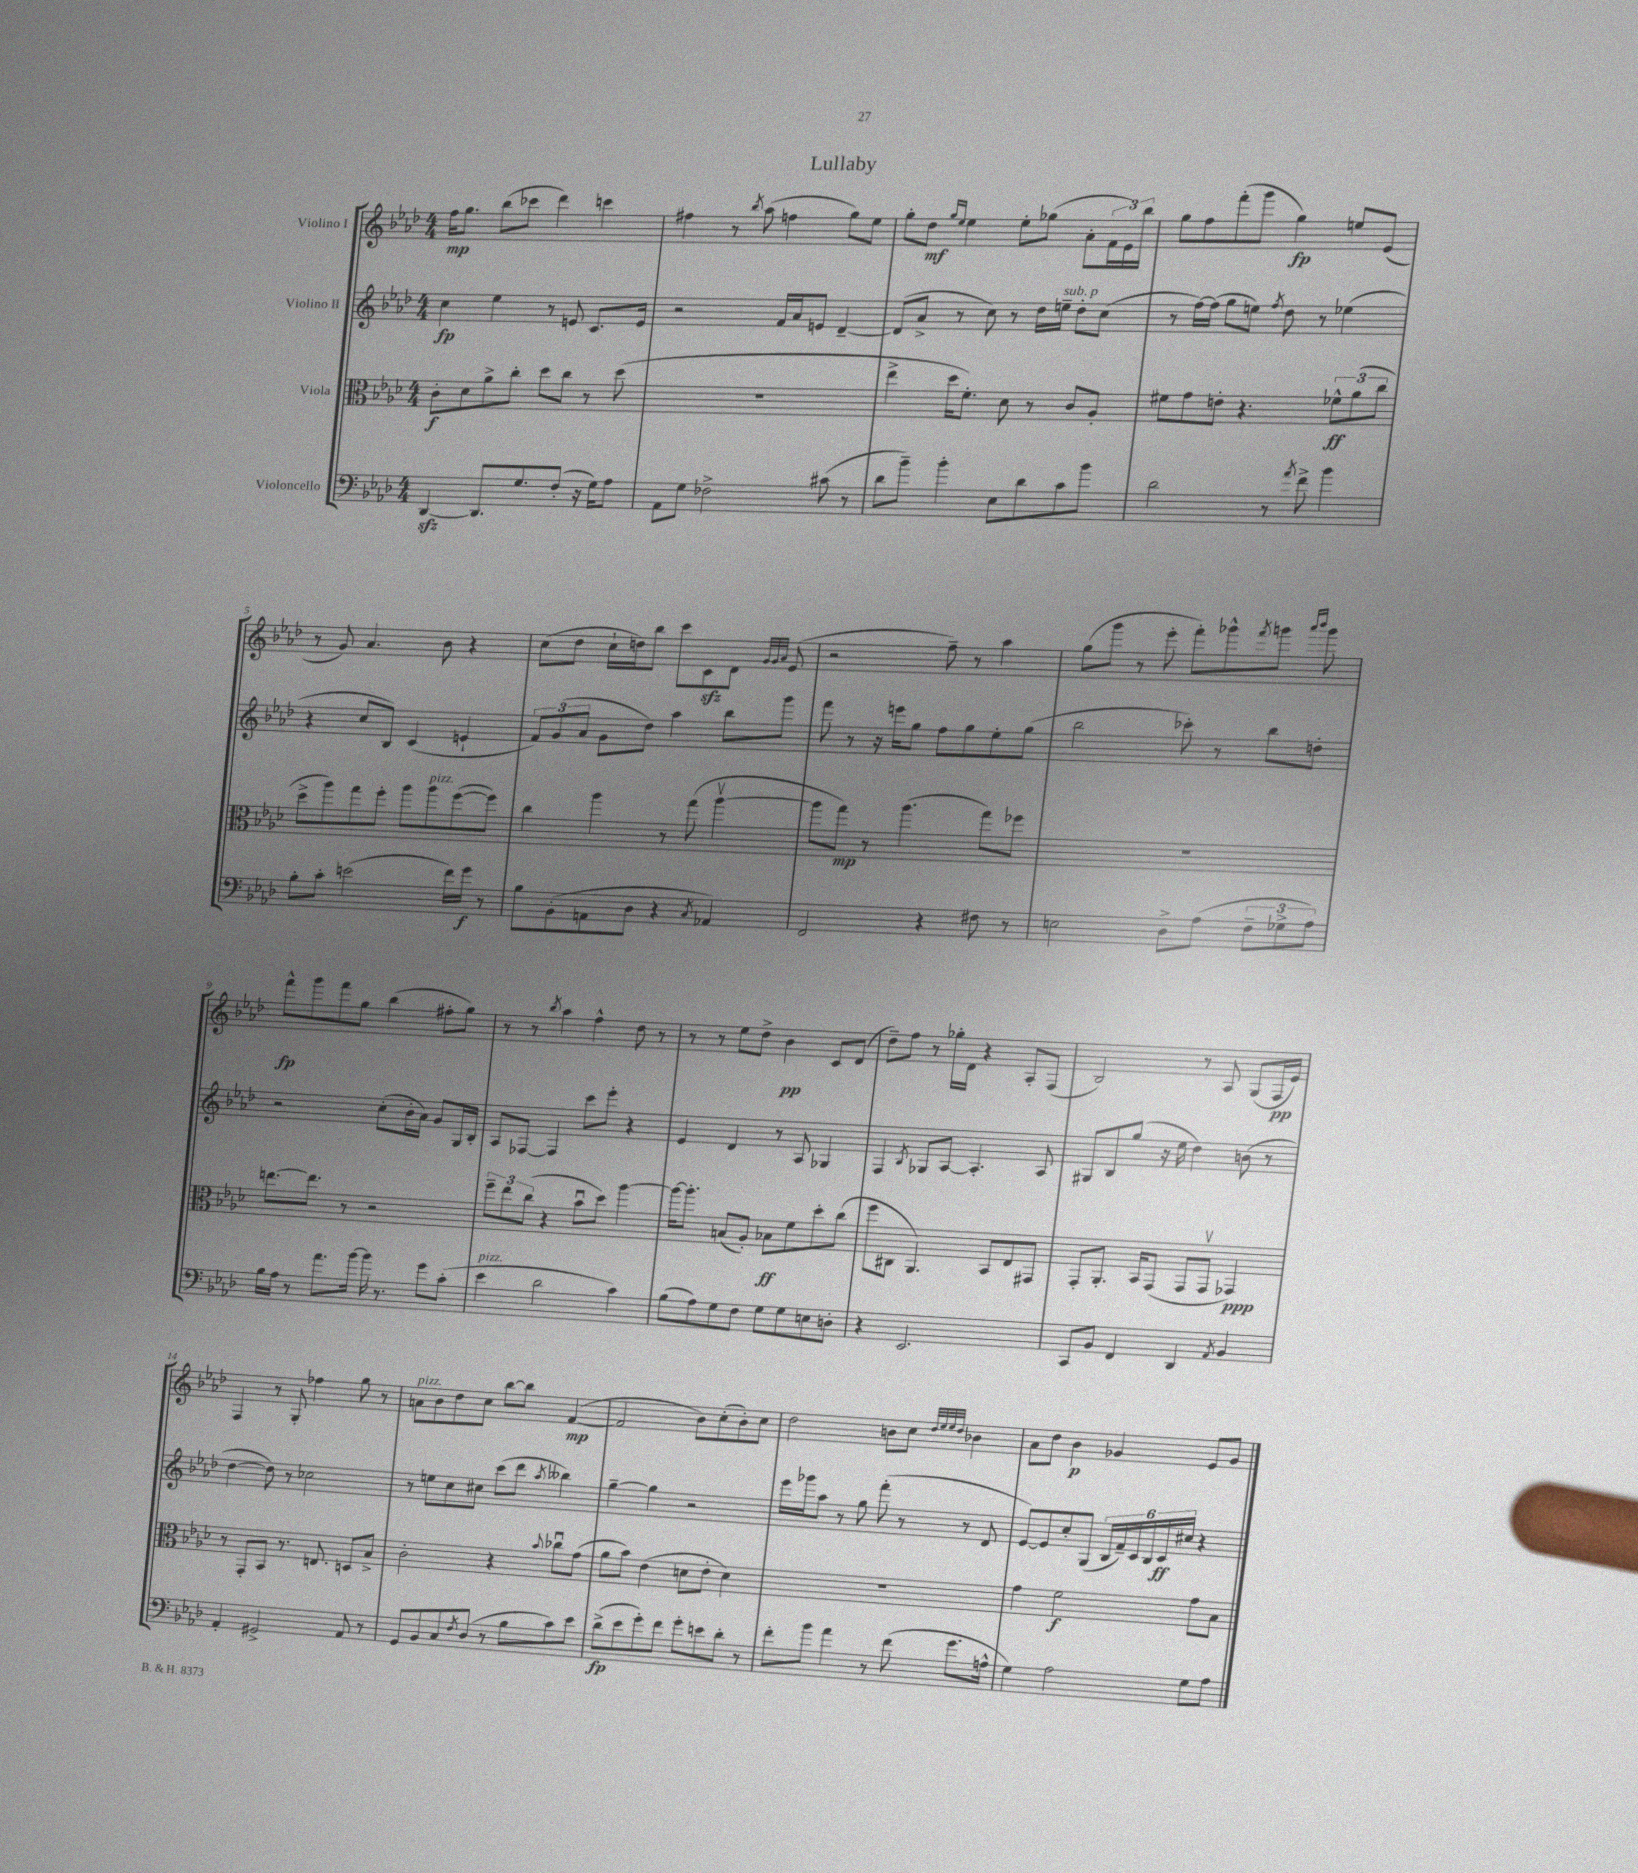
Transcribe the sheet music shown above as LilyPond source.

\header { title = "Lullaby" }
<<
\new StaffGroup <<
\new Staff = "s0" \with { instrumentName = "Violino I" } {
    \clef treble \key aes \major \numericTimeSignature \time 4/4
    f''16\mp g''8. bes''8( ces'''8 des'''4) c'''4 |
    fis''4 r8 \acciaccatura { bes''8 } aes''8( f''4 g''8) ees''8 |
    g''8-. des''8\mf \grace { g''16 ees''16 } ees''4 ees''8-. ges''8( aes'8-. \tuplet 3/2 { f'16 ees'16) bes''16 } |
    g''8 f''8 f'''8-.( g'''8 g''4\fp) e''8 ees'8( |
    r8 g'8) aes'4. bes'8 r4 |
    c''8( des''8 c''16-! d''16) bes''8 c'''8 c'8\sfz des'8 \grace { g'32 g'32 aes'32 } ees'8( |
    r2 f''8--) r8 aes''4 |
    g''8( g'''8 r8 ees'''8-. f'''8-.) ges'''8-^ \acciaccatura { f'''8 } g'''8 \grace { aes'''16 bes'''16 } g'''8 |
    f'''8-^\fp g'''8 f'''8 g''8 bes''4( fis''8-. g''8) |
    r8 r8 \acciaccatura { bes''8 } aes''4 f''4-^ des''8 r8 |
    r8 r8 ees''8 des''8-> bes'4\pp c'8 des'8( |
    des''8--) f''8 r8 ges''16-. des'16 r4 aes8-. f8( |
    bes2) r8 aes8 g8( f16\pp ees'16) |
    f4 r8 g8-. fes''4 g''8 r8 |
    a'8^\markup { \italic "pizz." } bes'8 des''8 c''8 bes''8~ bes''8 f'4~\mp( |
    f'2 bes'8) c''8-.( bes'8-.) c''8 |
    des''2 b'8 c''8 \grace { des''32 ees''32 ees''32 des''32 } bes'4 |
    aes'8 des''8 bes'4\p ges'4 ees'8 ges'8 \bar "|." |
}
\new Staff = "s1" \with { instrumentName = "Violino II" } {
    \clef treble \key aes \major \numericTimeSignature \time 4/4
    c''4\fp ees''4 r8 e'8 c'8. e'16 |
    r2 f'16 aes'16 e'8 des'4~-- |
    des'8( aes'8-> r8 c''8) r8 des''16 e''16--^\markup { \italic "sub. p" } des''8-. c''8( |
    r8 f''16~) f''16( g''8 e''8) \acciaccatura { f''8 } des''8 r8 ees''4( |
    r4 c''8 bes8) c'4( e'4-! |
    \tuplet 3/2 { f'8) g'8( aes'8 } g'8 des''8) aes''4 bes''8 g'''8 |
    f'''8 r8 r16 e'''16 g''8 f''8 g''8 ees''8-. g''8( |
    bes''2 ces'''8-.) r8 bes''8 d''8-. |
    r2 c''8-.( bes'16-. aes'16) g'8 g16 bes16-. |
    aes8 fes8~ fes4 c'''8 ees'''8-. r4 |
    ees'4 des'4 r8 aes8 ges4 |
    f4 \acciaccatura { bes8 } ges8 aes8~ aes4.-. aes8 |
    gis8 bes8 g''8( r16 ees''16 des''4) b'8( r8 |
    des''4~ des''8) r8 ces''2 |
    r8 e''8 c''8 cis''8 c'''8( des'''8 \acciaccatura { aes''8 } beses''4) |
    g''4~-- g''4 r2 |
    ees'''16 ges'''16 aes''8 r8 g''8 f'''8-.( r8 r8 des'8 |
    ees'8~) ees'8 c''8-. g8( \tuplet 6/4 { bes16 f'16--) c'16 bes16 c'16\ff cis''16 } r4 \bar "|." |
}
\new Staff = "s2" \with { instrumentName = "Viola" } {
    \clef alto \key aes \major \numericTimeSignature \time 4/4
    c'8-.\f des'8 aes'8-> c''8-. des''8 c''8 r8 des''8( |
    R1 |
    ees''4-> des''16 f'8.-.) des'8 r8 c'8 aes8-. |
    fis'8 g'8 e'8-. r4. \tuplet 3/2 { fes'8-^\ff aes'8( c''8 } |
    des''8-> aes''8) g''8 f''8-. aes''8 aes''8^\markup { \italic "pizz." } f''8~( f''8) |
    c''4 aes''4 r8 g''8( aes''4~\upbow |
    aes''8 g''8\mp) r8 aes''4.( g''8) fes''8 |
    R1 |
    e''8.~ e''8. r8 r2 |
    \tuplet 3/2 { f''8-- ees''8 c''8( } r4 bes'8\downbow des''8) aes''4~ |
    aes''16~ aes''8.-. b8( aes8-.) bes8\ff f'8 des''8-. c''8( |
    f''8 cis8 aes,4.) bes,8 ees8 gis,8 |
    g,8-. aes,8.-. bes,16 g,8( g,8 g,8\upbow ges,4\ppp) |
    r8 g,8-. bes,8 r8. e8. d8 bes8-> |
    c'2-. r4 \appoggiatura { bes'8 } ces''8\downbow g'8( |
    aes'8 bes'8) ees'4( d'8 ees'8-. d'4) |
    R1 |
    g'4 f'2\f g'8 bes8 \bar "|." |
}
\new Staff = "s3" \with { instrumentName = "Violoncello" } {
    \clef bass \key aes \major \numericTimeSignature \time 4/4
    des,4~\sfz des,8. g8. f8-.( r16 g16) aes8 |
    aes,8 g8 fes2-> cis'8( r8 |
    des'8 bes'8--) bes'4-. ees8 des'8 c'8 bes'8 |
    des'2 r8 \acciaccatura { aes'8 } f'8-> bes'4 |
    bes8-. c'8-. e'2( f'16) g'16\f r8 |
    bes8 bes,8-.( a,8 des8 r4 \acciaccatura { c8 } aes,4) |
    f,2 r4 fis8 r8 |
    e2 des8-> aes8( \tuplet 3/2 { f8-- ges8-> aes8) } |
    bes16 aes16 r8 aes'8. bes'16~ bes'16 r8. g'8 c'8-.( |
    ees'4^\markup { \italic "pizz." } des'2 c'4) |
    bes8( aes8) g8 f8 g8 g8 e8 d8-. |
    r4 ees,2. |
    c,8 bes,8 f,4 des,4 \acciaccatura { aes,8 } bes,4 |
    aes,4-. gis,2-> aes,8 r8 |
    g,8 bes,8 c8 \acciaccatura { f8 } des8( r8 bes8 c'8) ees'8 |
    des'8->\fp( ees'8 g'8-.) f'8 g'8-. e'8 des'8-. r8 |
    f'8-. bes'8 aes'4 r8 f'8( g'8. a16-^ |
    g4) aes2 g8 aes8 \bar "|." |
}
>>
>>
